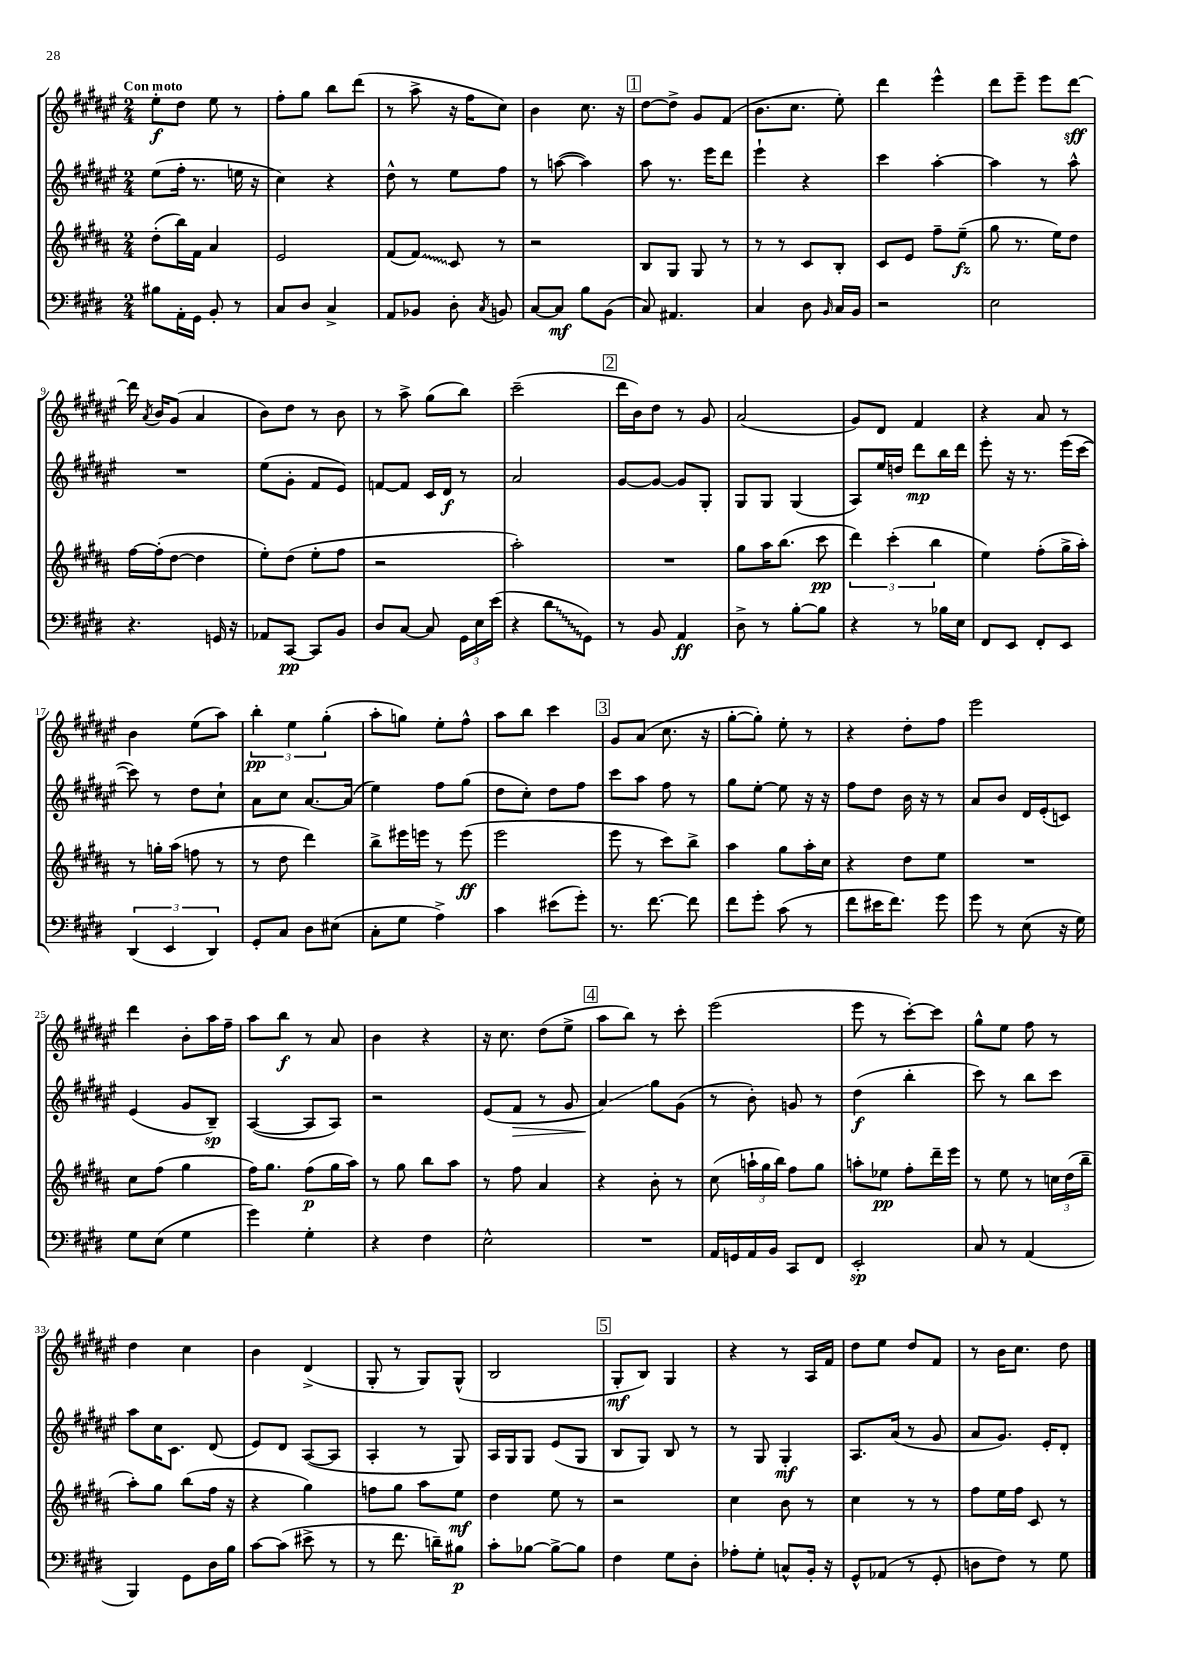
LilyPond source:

<<
\new StaffGroup <<
\new Staff = "s0" {
    \clef treble \key fis \major \numericTimeSignature \time 2/4 \tempo "Con moto"
    \autoBeamOff eis''8[-.\f dis''8] eis''8 r8 |
    fis''8[-. gis''8] b''8[ dis'''8]( |
    r8 ais''8-> r16 fis''16[ cis''8]) |
    b'4 cis''8. r16 |
    \mark \markup { \box "1" } dis''8[~ dis''8]-> gis'8[ fis'8]( |
    b'8.[ cis''8.] eis''8-.) |
    dis'''4 eis'''4-^ |
    dis'''8[ eis'''8]-- eis'''8[ dis'''8]~\sff |
    dis'''16 \acciaccatura { ais'8 } b'16[ gis'8]( ais'4 |
    b'8[) dis''8] r8 b'8 |
    r8 ais''8-> gis''8[( b''8]) |
    cis'''2--( |
    \mark \markup { \box "2" } dis'''16[ b'16) dis''8] r8 gis'8 |
    ais'2( |
    gis'8[) dis'8] fis'4 |
    r4 ais'8 r8 |
    b'4 eis''8[( ais''8]) |
    \tuplet 3/2 { b''4-.\pp eis''4 gis''4-.( } |
    ais''8[-. g''8]) eis''8[-. fis''8]-^ |
    ais''8[ b''8] cis'''4 |
    \mark \markup { \box "3" } gis'8[ ais'8]( cis''8. r16 |
    gis''8[~-. gis''8]-.) eis''8-. r8 |
    r4 dis''8[-. fis''8] |
    eis'''2 |
    dis'''4 b'8[-. ais''16 fis''16]-- |
    ais''8[ b''8]\f r8 ais'8 |
    b'4 r4 |
    r16 cis''8. dis''8[( eis''8]-> |
    \mark \markup { \box "4" } ais''8[ b''8]) r8 cis'''8-. |
    eis'''2( |
    eis'''8 r8 cis'''8[~-.) cis'''8] |
    gis''8[-^ eis''8] fis''8 r8 |
    dis''4 cis''4 |
    b'4 dis'4->( |
    gis8-. r8 gis8[) gis8]-^( |
    b2 |
    \mark \markup { \box "5" } gis8[-.\mf b8]) gis4 |
    r4 r8 ais16[ fis'16] |
    dis''8[ eis''8] dis''8[ fis'8] |
    r8 b'16[ cis''8.] dis''8 \bar "|." |
}
\new Staff = "s1" {
    \clef treble \key fis \major \numericTimeSignature \time 2/4
    \autoBeamOff eis''8[( fis''16]-. r8. e''16 r16 |
    cis''4) r4 |
    dis''8-^ r8 eis''8[ fis''8] |
    r8 a''8~( a''4) |
    \mark \markup { \box "1" } ais''8 r8. eis'''16[ dis'''8] |
    eis'''4-! r4 |
    cis'''4 ais''4~-. |
    ais''4 r8 ais''8-^ |
    R2 |
    eis''8[( gis'8]-. fis'8[ eis'8]) |
    f'8[~ f'8] cis'16[ dis'16]\f r8 |
    ais'2 |
    \mark \markup { \box "2" } gis'8[~ gis'8]~ gis'8[ gis8]-. |
    gis8[ gis8] gis4( |
    ais8[) eis''16 d''16] dis'''8[\mp b''16 dis'''16] |
    eis'''8-. r16 r8. eis'''16[( cis'''16]~ |
    cis'''8) r8 dis''8[ cis''8]-! |
    ais'8[ cis''8] ais'8.[~ ais'16]( |
    eis''4) fis''8[ gis''8]( |
    dis''8[ cis''8]-.) dis''8[ fis''8] |
    \mark \markup { \box "3" } cis'''8[ ais''8] fis''8 r8 |
    gis''8[ eis''8]~-. eis''8 r16 r16 |
    fis''8[ dis''8] b'16 r16 r8 |
    ais'8[ b'8] dis'16[ eis'16-.( c'8]) |
    eis'4( gis'8[ b8]--\sp) |
    ais4~( ais8[ ais8]) |
    r2 |
    eis'8[( fis'8]\> r8 gis'8 |
    \mark \markup { \box "4" } ais'4\glissando\!) gis''8[ gis'8]( |
    r8 b'8-.) g'8 r8 |
    dis''4\f( b''4-. |
    cis'''8) r8 b''8[ cis'''8] |
    ais''8[ cis''16 cis'8.] dis'8( |
    eis'8[) dis'8] ais8[~( ais8] |
    ais4-. r8 gis8) |
    ais16[ gis16 gis8] eis'8[( gis8] |
    \mark \markup { \box "5" } b8[ gis8]) b8 r8 |
    r8 gis8 gis4-.\mf |
    ais8.[ ais'16]( r8 gis'8 |
    ais'8[ gis'8.]) eis'16[-. dis'8]-. \bar "|." |
}
\new Staff = "s2" {
    \clef treble \key b \major \numericTimeSignature \time 2/4
    \autoBeamOff dis''8[-.( b''16) fis'16] ais'4 |
    e'2 |
    fis'8[( \once \override Glissando.style = #'zigzag fis'8]\glissando) cis'8 r8 |
    r2 |
    \mark \markup { \box "1" } b8[ gis8] gis8 r8 |
    r8 r8 cis'8[ b8]-. |
    cis'8[ e'8] fis''8[-- e''8]--\fz( |
    gis''8 r8. e''16[) dis''8] |
    fis''16[~ fis''16-.( dis''8]~ dis''4 |
    e''8[-.) dis''8]( e''8[-. fis''8] |
    r2 |
    ais''2-.) |
    \mark \markup { \box "2" } R2 |
    gis''8[ ais''16 b''8.]( cis'''8\pp |
    \tuplet 3/2 { dis'''4) cis'''4-.( b''4 } |
    e''4) fis''8[-.( gis''16-> ais''16]-.) |
    r8 g''16[-. ais''16]( f''8 r8 |
    r8 dis''8 dis'''4) |
    b''8[-> eis'''16 e'''16] r8 e'''8\ff( |
    e'''2 |
    \mark \markup { \box "3" } e'''8 r8 cis'''8[) b''8]-> |
    ais''4 gis''8[ ais''16-. cis''16] |
    r4 dis''8[ e''8] |
    R2 |
    cis''8[ fis''8]( gis''4 |
    fis''16[) gis''8.] fis''8[\p( gis''16 ais''16]) |
    r8 gis''8 b''8[ ais''8] |
    r8 fis''8 ais'4 |
    \mark \markup { \box "4" } r4 b'8-. r8 |
    cis''8( \tuplet 3/2 { a''16[-! gis''16 b''16]) } fis''8[ gis''8] |
    a''8[-. ees''8]\pp fis''8[-. dis'''16-- e'''16] |
    r8 e''8 r8 \tuplet 3/2 { c''16[ dis''16( b''16]-- } |
    ais''8[-.) gis''8] b''8[( fis''16] r16 |
    r4 gis''4) |
    f''8[ gis''8] ais''8[ e''8]\mf |
    dis''4 e''8 r8 |
    \mark \markup { \box "5" } r2 |
    cis''4 b'8 r8 |
    cis''4 r8 r8 |
    fis''8[ e''16 fis''16] cis'8 r8 \bar "|." |
}
\new Staff = "s3" {
    \clef bass \key e \major \numericTimeSignature \time 2/4
    \autoBeamOff bis8[ a,16-. gis,16] b,8-. r8 |
    cis8[ dis8] cis4-> |
    a,8[ bes,8] dis8-. \acciaccatura { cis8 } b,8 |
    cis8[~ cis8]\mf b8[ b,8]( |
    \mark \markup { \box "1" } cis8) ais,4. |
    cis4 dis8 \grace { b,16 } cis16[ b,16] |
    r2 |
    e2 |
    r4. g,16 r16 |
    aes,8[ cis,8]~\pp cis,8[ b,8] |
    dis8[ cis8]~ cis8 \tuplet 3/2 { gis,16[ e16 e'16]( } |
    r4 \once \override Glissando.style = #'zigzag dis'8[\glissando gis,8]) |
    \mark \markup { \box "2" } r8 b,8 a,4\ff |
    dis8-> r8 b8[~-. b8] |
    r4 r8 bes16[ e16] |
    fis,8[ e,8] fis,8[-. e,8] |
    \tuplet 3/2 { dis,4( e,4 dis,4) } |
    gis,8[-. cis8] dis8[ eis8]( |
    cis8[-. gis8] a4->) |
    cis'4 eis'8[( gis'8]-.) |
    \mark \markup { \box "3" } r8. fis'8.~ fis'8 |
    fis'8[ gis'8]-. cis'8( r8 |
    fis'8[ eis'16 fis'8.]) gis'8 |
    gis'8 r8 e8( r16 gis16) |
    gis8[ e8]( gis4 |
    gis'4) gis4-. |
    r4 fis4 |
    e2-^ |
    \mark \markup { \box "4" } R2 |
    a,16[ g,16 a,16 b,16] cis,8[ fis,8] |
    e,2-.\sp |
    cis8 r8 a,4( |
    b,,4) gis,8[ dis16 b16] |
    cis'8[~ cis'8]( eis'8-> r8 |
    r8 fis'8. d'16[--) bis8]\p |
    cis'8[-. bes8]~ bes8[~-> bes8] |
    \mark \markup { \box "5" } fis4 gis8[ dis8]-. |
    aes8[-. gis8]-. c8[-^ b,16]-. r16 |
    gis,8[-^ aes,8]( r8 gis,8-. |
    d8[ fis8]) r8 gis8 \bar "|." |
}
>>
>>
